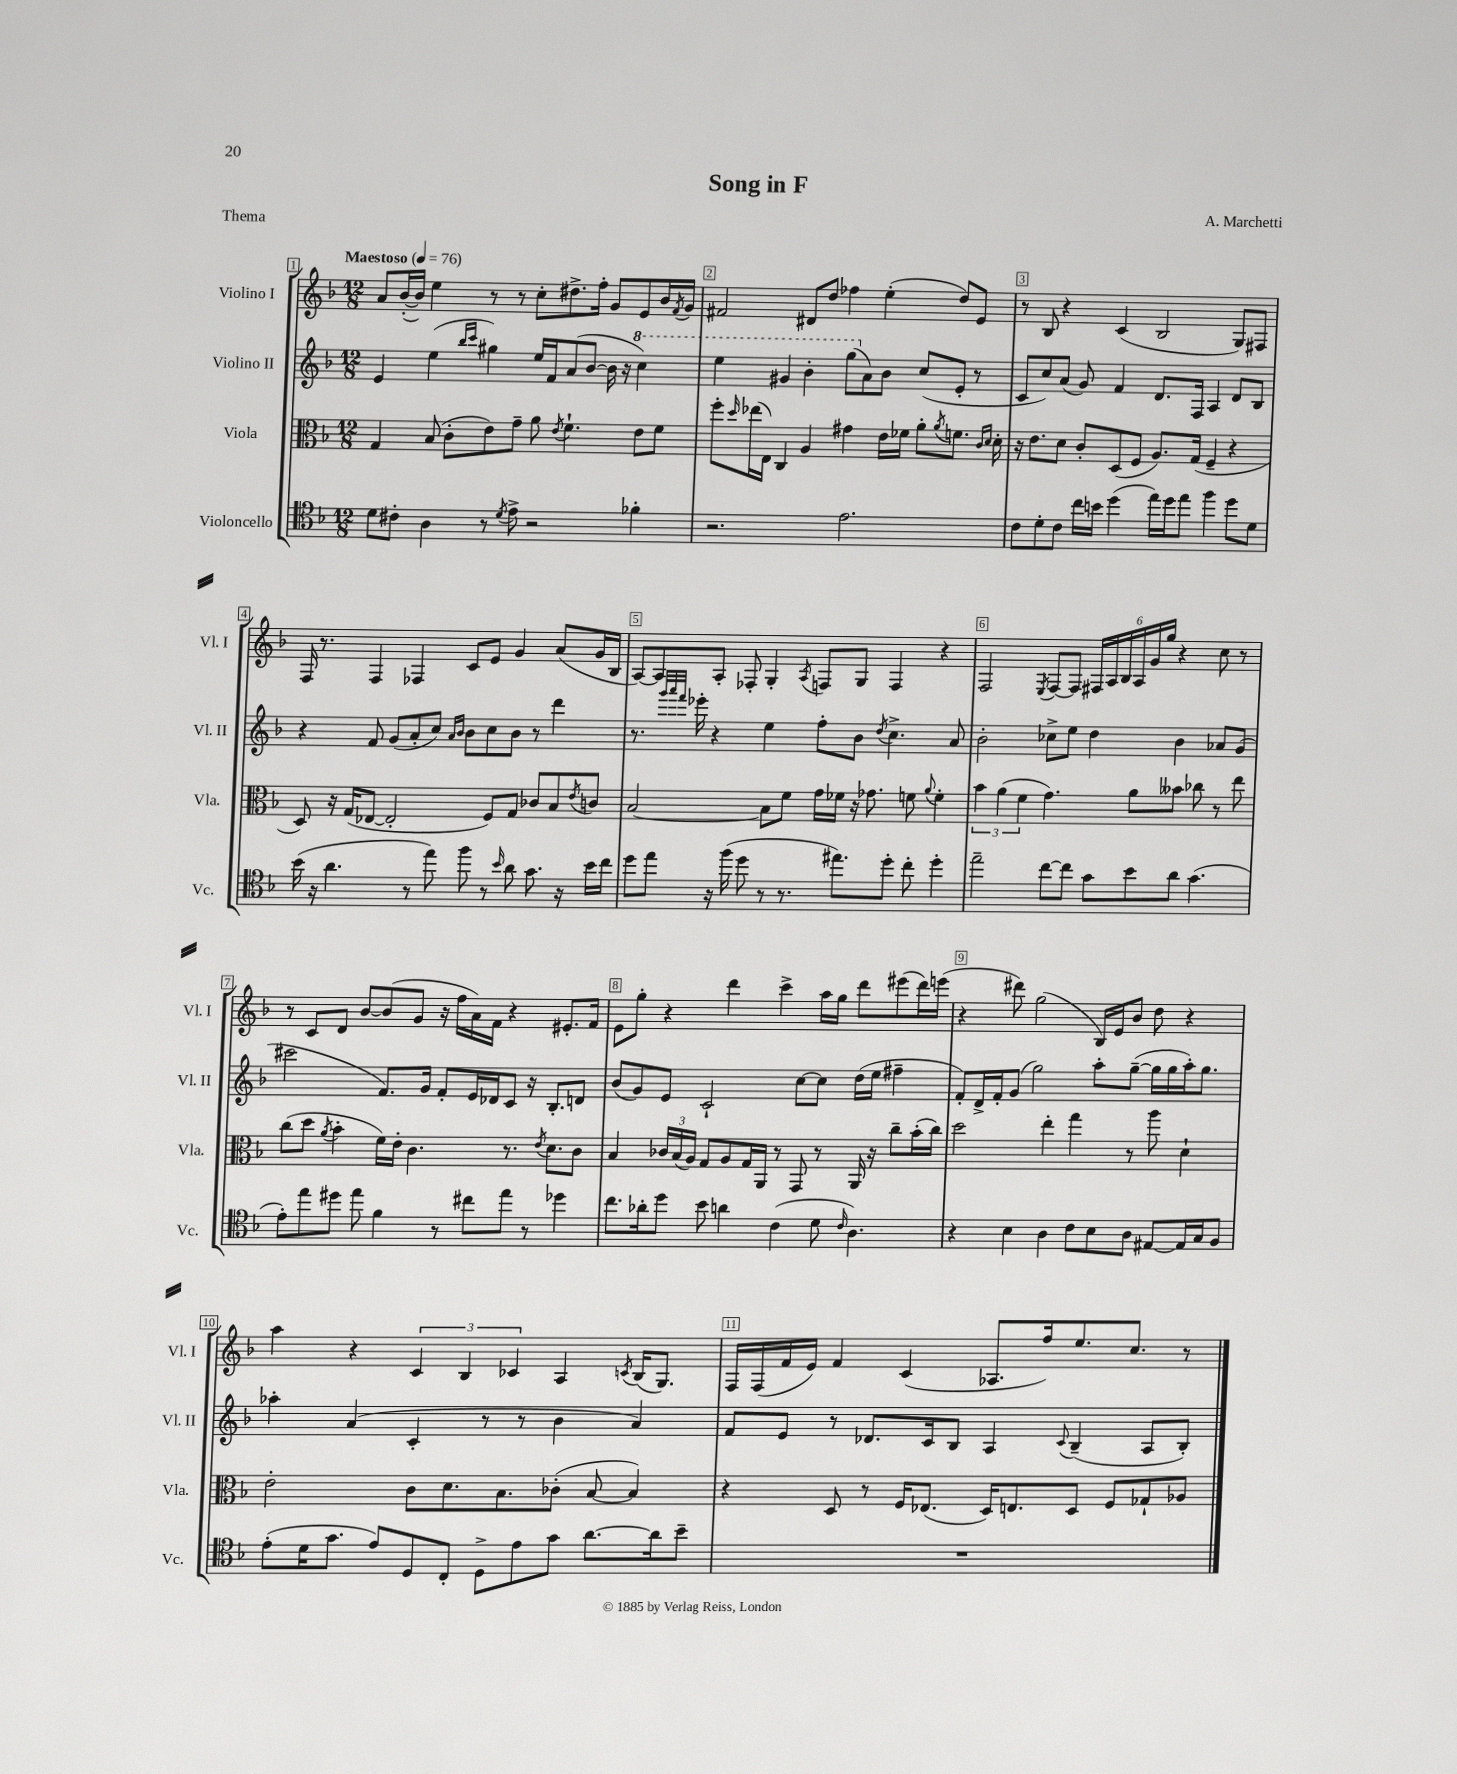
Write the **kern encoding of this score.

**kern	**kern	**kern	**kern
*part4	*part3	*part2	*part1
*staff4	*staff3	*staff2	*staff1
*I"Violoncello	*I"Viola	*I"Violino II	*I"Violino I
*I'Vc.	*I'Vla.	*I'Vl. II	*I'Vl. I
*clefC4	*clefC3	*clefG2	*clefG2
*k[b-]	*k[b-]	*k[b-]	*k[b-]
*M12/8	*M12/8	*M12/8	*M12/8
*MM76	*MM76	*MM76	*MM76
=1	=1	=1	=1
!	!	!	!LO:TX:a:B:t=Maestoso
8d\L	4G/	4e/	8a/L
8c#X'\J	.	.	([16b-'/L
.	.	.	16b-/JJ])
4A\	(8B-/	(4ee\	4ee\
.	8c'\L	.	.
.	.	16qqbb-/LL	.
.	.	16qqccc/JJ	.
8r	8e\)	4gg#X\)	8r
8qd/	.	.	.
8e^\	8g~\J	.	8r
2r	8a\	16ee/LL	8cc'\L
.	.	16f/J	.
.	8qe/	.	.
.	4.f`\	(8a/	8.dd#X^\
.	.	[8b-/J	.
.	.	.	16ff'\Jk
.	.	16b-\]	8g/L
.	.	16r	.
*	*	*8va	*
4f-X'\	8e\L	4ccc\)	8e/
.	8f\J	.	16b-/L
.	.	.	8qf/
.	.	.	16g/JJ
=2	=2	=2	=2
2.r	8ff'\L	4eee\	2f#X/
.	16qqdd/	.	.
.	(16ee-X\L	.	.
.	16E\JJ)	.	.
.	4C/	4gg#X/	.
.	4A/	4bb-'\	8d#X/L
.	.	.	8dd/J
2.e\	4g#X\	(8ggg\L	4ff-X\
*	*	*X8va	*
.	.	8a\)	.
.	16e\LL	8b-\J	(4ee'\
.	16f-X\JJ	.	.
.	8a'\L	(8cc/L	.
.	8qa/	.	.
.	8.fn\J	8e'/J	8dd/L)
.	.	8r	8e/J
.	16qqc/LL	.	.
.	16qqd/JJ	.	.
.	16d'\	.	.
=3	=3	=3	=3
8c\L	16r	8c/L	8r
.	8.e\L	.	.
8d'\	.	8cc/)	8B-/
8c\J	8d\J	(8a/J	4r
16cc\LL	8c'/L	8g/)	.
16bn\JJ	.	.	.
(4dd\	(8D/	4f/	(4c/
.	8F/J	.	.
16ee\LL)	8.A/L)	8.d/L	2B-/
16dd\J	.	.	.
8ee\J	.	.	.
.	(16G/Jk	16F/Jk	.
4ff\	4F~/	4A/	.
8dd\L	4r	8d/L	8G/L)
8d\J	.	8B-/J	8F#X/J
!!LO:LB:g=z
=4	=4	=4	=4
(16b-\	8D/)	4r	16F/
16r	.	.	8.r
4.a\	16r	.	.
.	(16G/KL	.	.
.	[8E-X/J	8f/	4F/
.	2E-'/]	(8g/L	.
8r	.	8a'/	4F-X/
8ee\)	.	8cc/J)	.
.	.	16qqa/LL	.
.	.	16qqb-/JJ	.
8ff\	.	8b-\L	8c/L
8r	8F/L)	8cc\	8e/J
16qqb-/	.	.	.
8a\	8G/J	8b-\J	4g/
8.g\	8c-X/L	8r	.
.	8B-/	4ddd\	(8a/L
16r	.	.	.
.	8qe/	.	.
16b-\LL	8cn/J	.	16g/L
16cc\JJ	.	.	16B-/JJ
=5	=5	=5	=5
8dd\L	[2B-/	8.r	[8A/L)
8ee\J	.	.	8A/]
.	.	32qqggg/LLL	.
.	.	32qqaaa/	.
.	.	32qqfff/JJJ	.
.	.	16eee-X'\	.
16r	.	4r	8A'/J
(16ff\	.	.	.
8dd\	.	.	8F-X'/
8r	8B-\L]	4ee\	4G'/
8.r	8f\J	.	.
.	.	.	8qA/
.	16g\LL	8ff'\L	8Fn/L
8.ee#X\L)	16f-X\JJ	.	.
.	16r	8b-\J	8G/J
.	8.g-X\	.	.
.	.	8qdd/	.
8dd'\J	.	4.cc^\	4F/
8cc'\	8fn\	.	.
.	8qqa/	.	.
4dd'\	4f'\	.	4r
.	.	8a/	.
=6	=6	=6	=6
2ee~\	6b-\	2b-'\	2F/
.	(6a\	.	.
.	6f\	.	.
.	.	.	8qE/
[8cc\L	4.g\)	8cc-X^\L	[8F/L
8cc\J]	.	8ee\J	8F/J]
8g\L	.	4dd\	24F#X/LL
.	.	.	24A/
.	.	.	24B-/
8b-\	8a\L	.	24A/
.	.	.	24g/
.	.	.	24gg/JJ
8a\J	8b--X\J	4b-\	4r
(4.g\	8cc-X\	.	.
.	8r	8a-X/L	8cc\
.	8ee\	(8g/J	8r
!!LO:LB:g=z
=7	=7	=7	=7
8e'\L)	(8cc\L	2ccc#X\	8r
8ee\	8dd\J	.	8c/L
.	8qa/	.	.
8dd#X\J	4b-'\	.	8d/J
8ee\	.	.	[8b-/L
4f\	16f\LL)	8.f/L)	(8b-/]
.	16e'\JJ	.	.
.	4.c\	.	8g/J
.	.	16g/Jk	.
8r	.	8f'/L	16r
.	.	.	16ff\LL
8cc#X\L	.	16e/L	16a\)
.	.	16d-X/J	16f\JJ
8ee\J	8.r	8c/J	4r
8r	.	16r	.
.	8qe/	.	.
.	8.d\L	8.B-'/L	.
4dd-X\	.	.	8.e#X'/L
.	8c\J	8dn/J	.
.	.	.	16f/Jk
=8	=8	=8	=8
8.cc\L	4B-/	(8b-/L	8e\L
.	.	8g/)	8gg'\J
16a-X'\k	.	.	.
8dd\J	24c-X/LL	8e/J	4r
.	(24B-/	.	.
.	24A/JJ)	.	.
8b-\	8G/L	2c`/	.
4an\	8A/	.	4ddd\
.	16G/L	.	.
.	16AA/JJ	.	.
(4c\	8r	.	4ccc^\
.	8GG/	[8cc\L	.
8d\	8r	8cc\J]	16aa\LL
.	.	.	16gg\JJ
16qqc/	.	.	.
4.A\)	16AA/	(16dd\LL	8ddd\L
.	16r	16ee\JJ	.
.	8cc~\L	4ff#X~\	(8eee#X\
.	(16b-'\L	.	16ddd\L)
.	16cc\JJ)	.	(16eeen\JJ
=9	=9	=9	=9
4r	2dd\	8f'/L)	4r
.	.	16d^/L	.
.	.	16f'/J	.
4B-\	.	(8g/J	8ddd#X\)
.	.	2gg\)	(2gg\
4A\	4ee'\	.	.
8c\L	4gg\	.	.
8B-\	.	8aa'\L	16B-/LL)
.	.	.	16e/J
8A\J	8r	([8gg~\J	8b-/J
[8E#X/L	8aa\	16gg\LL]	8dd\
.	.	16gg\	.
16E#/L]	4d`\	16aa'\J)	4r
16G/J	.	8.gg\J	.
8F/J	.	.	.
!!LO:LB:g=z
=10	=10	=10	=10
(8e'\L	2e'\	4aa-X'\	4aa\
16d\K	.	.	.
8.g\J	.	.	.
.	.	(4a/	4r
8e/L)	.	.	.
8D/	8c\L	4c'/	6c/
8C'/J	8.d\	.	.
.	.	.	6B-/
8D^\L	.	8r	.
.	8.B-\	.	.
.	.	.	6c-X/
8e\	.	8r	.
8g\J	(8c-X'\J	4b-\	4A/
[8.a\L	[8B-/	.	.
.	.	.	8qcn/
.	4B-/])	4a/)	(16B-/KL
16a\k]	.	.	8.G/J)
8b-~\J	.	.	.
=11	=11	=11	=11
1.r	4r	8f/L	16F/LL
.	.	.	(16F/
.	.	8e/J	16f/
.	.	.	16e/JJ)
.	8D/	8r	4f/
.	8r	8.d-X/L	.
.	16F/KL	.	(4c/
.	(8.E-X/J	16c/k	.
.	.	8B-/J	.
.	16D/KL)	4A/	8.A-X/L
.	8.En/	.	.
.	.	.	16ff/k)
.	.	8qqc/	.
.	8D/J	(4B-~/	8.ee/
.	8F/L	.	.
.	.	.	8.cc/J
.	8G-X`/	8A/L	.
.	8A-X/J	8B-'/J)	8r
==	==	==	==
*-	*-	*-	*-
